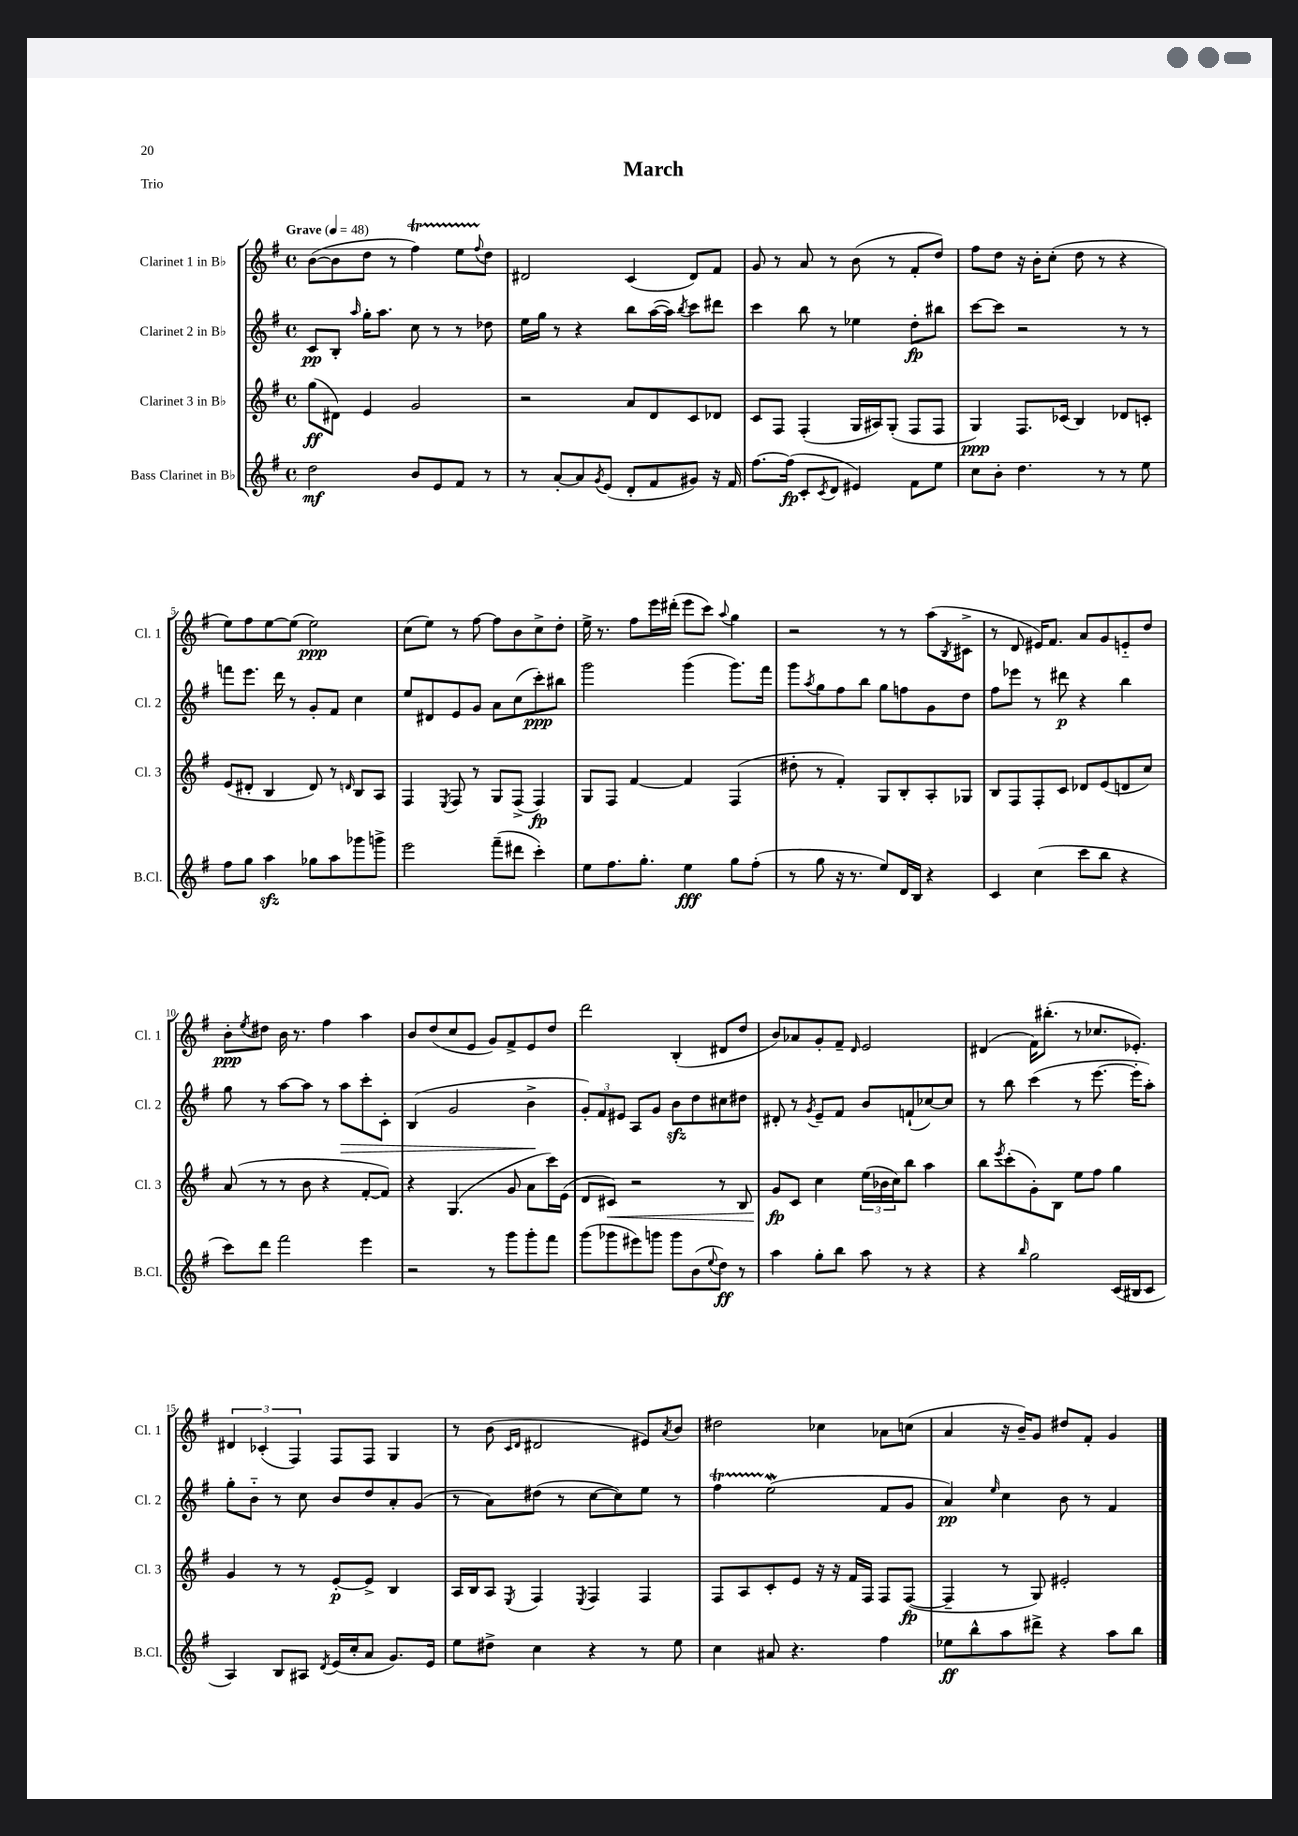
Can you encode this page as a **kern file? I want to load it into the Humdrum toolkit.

**kern	**kern	**kern	**kern
*staff4	*staff3	*staff2	*staff1
*clefG2	*clefG2	*clefG2	*clefG2
*k[f#]	*k[f#]	*k[f#]	*k[f#]
*M4/4	*M4/4	*M4/4	*M4/4
*met(c)	*met(c)	*met(c)	*met(c)
*MM48	*MM48	*MM48	*MM48
2dd\	(8gg\L	8c/L	([8b\L
.	8d#\J)	8B'/J	8b\]
.	.	16qqaa/	.
.	4e/	16gg'\LK	8dd\J
.	.	8.aa\J	.
.	.	.	8r
8b/L	2g/	8cc\	4ff#\)
8e/	.	8r	.
8f#/J	.	8r	8ee\L
.	.	.	8qqff#/
8r	.	8dd-\	8dd\J
=	=	=	=
8r	2r	16ee\LL	2d#/
.	.	16gg\JJ	.
[8a'/L	.	8r	.
8a/]	.	4r	.
8qg/	.	.	.
(8e/J	.	.	.
8d'/L	8a/L	8bb\L	(4c/
8f#/	8d/	([16aa\L	.
.	.	16aa\]JJ)	.
.	.	8qbb/	.
8g#/J)	8c/	8ccc\L	8d#/L)
16r	8d-/J	8ddd#\J	8f#/J
16f#/	.	.	.
=	=	=	=
[8.ff#\L	8c/L	4ccc\	8g/
.	8F#/J	.	8r
(16ff#\]Jk	.	.	.
8c'/L	(4F#'/	8bb\	8a/
8qc/	.	.	.
8d/J	.	8r	8r
4e#/)	16G/LL	4ee-\	(8b\
.	16A#/J)	.	.
.	(8G'/J	.	8r
8f#\L	8F#/L	8dd'\L	8f#'/L
8ee\J	8F#/J	8bb#\J	8dd/J)
=	=	=	=
8cc\L	4G/)	[8ccc\L	8ff#\L
8b'\J	.	8ccc\]J	8dd\J
4.dd\	8.F#/L	2r	16r
.	.	.	16b'\LK
.	.	.	(8cc'\J
.	(16c-/Jk	.	.
.	4B/)	.	8dd\
8r	.	.	8r
8r	8d-/L	8r	4r
8ee\	8c'/J	8r	.
=	=	=	=
8ff#\L	(8e/L	8fff\L	8ee\L)
8gg\J	8d#'/J	8.eee\J	8ff#\
4aa\	4B/	.	[8ee\
.	.	16ddd\	.
.	.	8r	(8ee\]J
8gg-\L	8d#/)	8g'/L	2ee\)
8aa\	8r	8f#/J	.
.	16qqd/	.	.
8ggg-\	8B/L	4cc\	.
8ggg^\J	8A/J	.	.
=	=	=	=
2eee\	4F#/	8ee/L	(8cc\L
.	.	8d#/	8ee\J)
.	8qE/	.	.
.	8F#/	8e/	8r
.	8r	8g/J	[8ff#\
(8fff#~\L	8G/L	8a\L	8ff#\]L
8ddd#\J	(8F#^/J	(8cc\	8b\
4ccc'\)	4F#/)	8ccc'\)	8cc^\
.	.	8bb#\J	8dd'\J
=	=	=	=
8ee\L	8G/L	2ggg\	16ee^\
.	.	.	8.r
8.ff#\	8F#/J	.	.
.	[4f#/	.	8ff#\L
8.gg'\J	.	.	.
.	.	.	16eee\L
.	.	.	(16ddd#'\JJ
4ee\	4f#/]	(4ggg\	8eee\L
.	.	.	8ccc\J)
.	.	.	8qqaa/
8gg\L	(4F#/	8.ggg\L)	4gg\
(8ff#'\J	.	.	.
.	.	16fff#\Jk	.
=	=	=	=
8r	8dd#'\	8ggg\L	2r
.	.	8qaa/	.
8gg\	8r	8gg\	.
16r	4f#'/)	8ff#\	.
8.r	.	.	.
.	.	8bb\J	.
8ee/L)	8G/L	8gg\L	8r
16d/L	8B'/	8ff\	8r
16B/JJ	.	.	.
4r	8A'/	8g\	(8aa\L
.	.	.	8qB/
.	8G-/J	8dd\J	8c#^\J
=	=	=	=
4c/	8B/L	8ff#\L	8r
.	8F#/	8eee-\J	8d/
(4cc\	8F#'/	8r	16e#/LK)
.	.	.	8.f#/J
.	8c/J	8ddd#\	.
8ccc\L	8d-/L	4r	8a/L
8bb\J	(8e/	.	8g/
4r	8d/	4bb\	8e'~/
.	8cc/J)	.	8dd/J
=	=	=	=
8ccc\L)	(8a/	8gg\	8b'\L
.	.	.	8qee/
8ddd\J	8r	8r	8dd#\J
2fff#\	8r	[8aa\L	16b\
.	.	.	8.r
.	8b\	8aa\]J	.
.	4r	8r	4ff#\
.	.	8aa\L	.
4eee\	[8f#'/L	8ccc'\	4aa\
.	8f#/]J)	8c'\J	.
=	=	=	=
2r	4r	(4B/	8b/L
.	.	.	(8dd/
.	(4.G/	2g/	8cc/
.	.	.	8e/J
8r	.	.	8g/L)
8ggg\L	8g/	.	8f#^/
8ggg'\	8a\L	4b^\	8e/
8fff#\J	16ccc\L)	.	8dd/J
.	(16e\JJ	.	.
=	=	=	=
(8ggg\L	8d/L	12g'/L)	2ddd\
.	.	12f#/	.
8ggg-\	8c#/J)	.	.
.	.	12e#/J	.
8eee#\)	2r	8A/L	.
8ggg\J	.	8g/J	.
8ggg\L	.	8b\L	(4B'/
(8b\	.	8dd\	.
8qqee/	.	.	.
8dd\J)	8r	8cc#\	8d#/L
8r	8B/	8dd#\J	8dd/J
=	=	=	=
4aa\	8g/L	8d#'/	8b/L)
.	8c/J	8r	8a-/
.	.	8qg/	.
8gg'\L	4cc\	8e~/L	8g'/
8bb\J	.	8f#/J	8f#~/J
.	.	.	16qqd/
8aa\	(24ee\LL	8b/L	2e/
.	24b-\	.	.
.	24cc\J)	.	.
8r	8bb\J	(8f`/	.
4r	4aa\	[8cc-/)	.
.	.	8cc-/]J	.
=	=	=	=
4r	8bb\L	8r	(4d#/
.	8qeee/	.	.
.	(8ccc'\	8bb\	.
16qqbb/	.	.	.
2gg\	8g'\)	(4ccc\	16f#\LK)
.	.	.	(8.bb#'\J
.	8B\J	.	.
.	8ee\L	8r	8r
.	8ff#\J	[8.eee\	8.cc-/L
(16c/LL	4gg\	.	.
16B#/J	.	16eee'\]LK	8.e-'/J)
8c/J	.	8aa'\J)	.
=	=	=	=
4A/)	4g/	8gg'\L	6d#/
.	.	8b'~\J	.
.	.	.	(6c-'/
8B/L	8r	8r	.
.	.	.	6F#/)
8A#/J	8r	8cc\	.
8qd/	.	.	.
(16e/LL	[8e'/L	8b/L	8F#/L
16cc'/J	.	.	.
8a/J	8e^/]J	8dd/	8F#/J
8.g/L)	4B/	8a'/	4G/
.	.	(8g/J	.
16e/Jk	.	.	.
=	=	=	=
8ee\L	16A/LL	8r	8r
.	16B/J	.	.
8dd#^\J	8A/J	8a\L)	(8b\
.	.	.	16qqc/LL
.	8qE/	.	16qqd/JJ
4cc\	4F#/	(8dd#\J	2d#/
.	.	8r	.
.	8qE/	.	.
4r	4F#/	[8cc\L	.
.	.	8cc\])	.
8r	4F#/	8ee\J	8e#/L)
.	.	.	8qa/
8ee\	.	8r	8b/J
=	=	=	=
4cc\	8F#/L	4ff#\	2dd#\
.	8A/	.	.
8a#/	8c'/	(2ee\	.
4.r	8e/J	.	.
.	16r	.	4cc-\
.	16r	.	.
.	16f#/LL	.	.
.	16F#/JJ	.	.
4ff#\	8F#/L	8f#/L	8a-\L
.	([8F#/J	8g/J	(8cc\J
=	=	=	=
8ee-\L	4F#~/]	4a/)	4a/
8bb^^\	.	.	.
.	.	16qqee/	.
8aa\	8r	4cc\	16r
.	.	.	16b~/LK)
8ddd#^\J	8G/)	.	8g/J
4r	2e#'/	8b\	8dd#/L
.	.	8r	8f#'/J
8aa\L	.	4f#/	4g/
8bb\J	.	.	.
==	==	==	==
*-	*-	*-	*-
